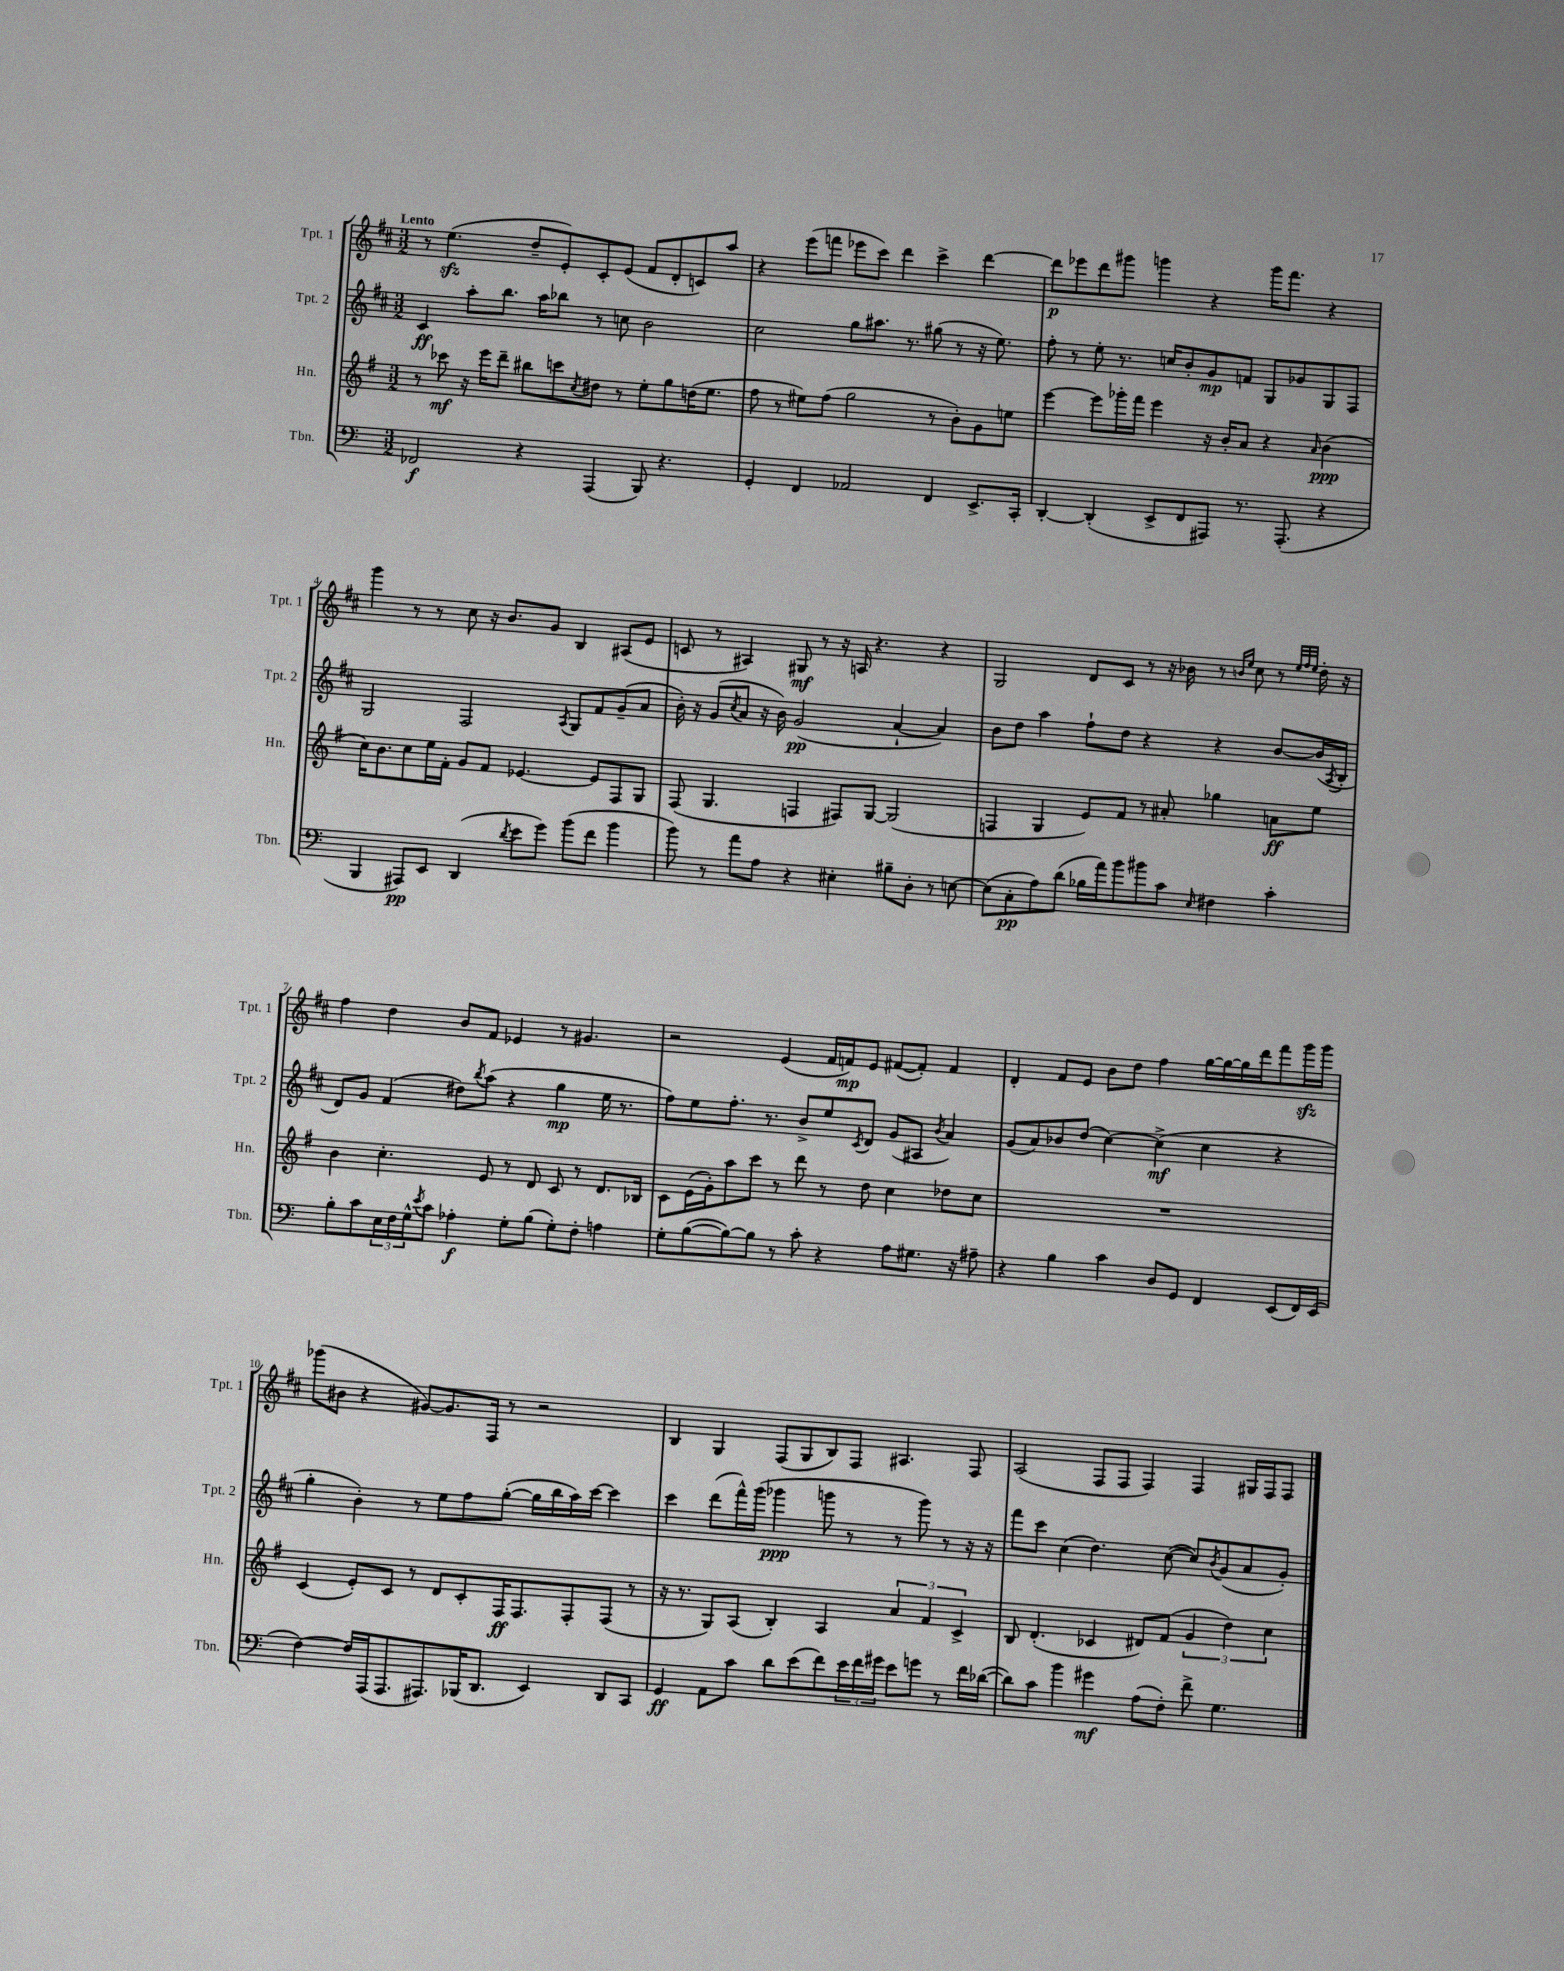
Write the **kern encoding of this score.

**kern	**kern	**kern	**kern
*staff4	*staff3	*staff2	*staff1
*clefF4	*clefG2	*clefG2	*clefG2
*k[]	*k[f#]	*k[f#c#]	*k[f#c#]
*M3/2	*M3/2	*M3/2	*M3/2
2FF-/	8r	4c#/	8r
.	8ccc-\	.	(4.ee\
.	16r	8aa'\L	.
.	16eee\LK	.	.
.	8ddd~\J	8.bb\J	.
4r	8bb#\L	.	8dd~/L
.	.	16aa\LK	.
.	8ccc\	8bb-\J	8e'/)
.	8qcc/	.	.
(4AAA/	8dd#\J	8r	8c#'/
.	8r	8cc\	(8e/J
8BBB/)	8ee'\L	2b\	8f#/L
4.r	8gg\	.	8d'/
.	(16dd\K	.	8c/)
.	8.ee\J	.	.
.	.	.	8aa/J
=	=	=	=
4GG'/	8ff#\	2cc#\	4r
.	8r	.	.
4FF/	8ee#\L)	.	(8eee\L
.	(8ff#\J	.	8fff\J
2AA-/	2gg\	8gg\L	8eee-\L
.	.	8.aa#\J	8ccc#\J)
.	.	.	4ddd\
.	.	8.r	.
4FF/	8r	(8gg#\	4ccc#^\
.	8b'\L)	8r	.
8.EE^/L	8g\	16r	[4ddd\
.	.	8.ee\)	.
.	8ee\J	.	.
16CC'/Jk	.	.	.
=	=	=	=
[4DD'/	[4eee\	8ff#'\	8ddd\]L
.	.	8r	8eee-\
(4DD'/]	8eee\]L	8ee'\	8ddd\
.	16ggg-'\L	8.r	8ggg#\J
.	16fff#\JJ	.	.
8EE^/L	4eee\	.	4ggg\
.	.	16cc/LK	.
8FF/	.	8b'/	.
8AAA#/J)	16r	8g/	4r
.	16b'/LK	.	.
8.r	8a/J	8f/J	.
.	4r	8G/L	16ggg\LK
(8.AAA#'/	.	.	8.fff#\J
.	.	8g-/	.
.	16qqa/	.	.
4r	(4b\	8G/	4r
.	.	8F#/J	.
=	=	=	=
4BBB/	16cc\LK)	2G/	4ggg\
.	8.b\	.	.
8AAA#/L)	8cc\	.	8r
8EE/J	16ee\L	.	8r
.	16f#'\JJ	.	.
(4DD/	8g/L	2F#/	8cc#\
.	8f#/J	.	16r
.	.	.	8.b/L
8qd/	.	.	.
8e\L	[4.e-/	.	.
8g\J)	.	.	8g/J
.	.	8qA/	.
(8b\L	.	8G/L	4B/
8f\J	8e-/]L	8f#/	.
4b\	8F#/	(8g~/	(8A#/L
.	8G/J	8a/J	8e/J
=	=	=	=
8b\)	(8F#/	16b'\)	8c/
.	.	16r	.
8r	4.G/	(8g/L	8r
.	.	8qcc#/	.
8a\L	.	8a/J	4A#/)
8A\J	.	16r	.
.	.	16b\)	.
4r	4F/	(2g/	8G#/
.	.	.	8r
4E#'\	8F#/L)	.	16r
.	.	.	16A/
.	[8G/J	.	4.r
8B#~\L	(2G/]	[4a`/	.
8D'\J	.	.	.
8r	.	4a/])	4r
[8E\	.	.	.
=	=	=	=
(8E\]L	4F/	8b\L	2G/
8C'\	.	8dd\J	.
8A\)	4G/	4aa\	.
(8d\J	.	.	.
16B-\LL	8e/L)	8ff#`\L	8d/L
16a\J)	.	.	.
8b\	8f#/J	8dd\J	8c#/J
8b#\	8r	4r	8r
8c\J	8a#'/	.	16r
.	.	.	16b-\
16qqE/	.	.	.
4F#\	4gg-\	4r	8r
.	.	.	16qqb/LL
.	.	.	16qqee/JJ
.	.	.	8cc#\
4c'\	8a\L	[8b/L	8r
.	.	.	32qqee/LLL
.	.	.	32qqff#/
.	.	.	32qqee/JJJ
.	8ee\J	(16b/]L	16dd'\
.	.	8qA/	.
.	.	16B'/JJ	16r
=	=	=	=
8B'\L	4b\	8d/L)	4ff#\
8c\	.	8g/J	.
24E\L	4.cc'\	(4f#/	4dd\
24F\	.	.	.
24G^^\J	.	.	.
8qe/	.	.	.
8c\J	.	.	.
4A-'\	.	8dd#\L)	8b/L
.	.	8qbb/	.
.	8e/	(8aa\J	8f#/J
8G'\L	8r	4r	4e-/
(8B\J	8d/	.	.
8G'\L)	8c/	4gg\	8r
8F'\J	8r	.	4.g#/
4A\	8.d/L	16ee\	.
.	.	8.r	.
.	16B-/Jk	.	.
=	=	=	=
8G'\L	8c\L	8ff#\L)	2r
([8B\	(16e\L	8ee\	.
.	16g'\J)	.	.
8B\_)	8aa\	8.ff#'\J	.
8B\]J	8ccc\J	.	.
.	.	8.r	.
8r	8r	.	(4e/
8c'\	8ddd\	8b^/L	.
4r	8r	8ee/	16f#/LL
.	.	.	16f/J)
.	.	8qc#/	.
.	8dd\	8d/J	8e/J
8A\L	4cc\	(8g/L	([8f#/L
8.G#\J	.	8A#/J	8f#'/]J)
.	.	8qb/	.
.	8dd-\L	4a/)	4f#/
16r	.	.	.
8A#~\	8cc\J	.	.
=	=	=	=
4r	1.r	(8g/L	4d'/
.	.	8a/)	.
4B\	.	8b-/	8f#/L
.	.	(8dd/J	8e/J
4c\	.	[4cc#\)	8b\L
.	.	.	8dd\J
8D/L	.	(4cc#^\]	4ff#\
8GG/J	.	.	.
4FF/	.	4cc#\	[16gg\LL
.	.	.	16gg\_
.	.	.	16gg\]
.	.	.	16ddd\J
(8EE/L	.	4r	8fff#\
16FF/L)	.	.	16ggg\L
(16EE/JJ	.	.	16ggg\JJ
=	=	=	=
[4F\)	(4c/	4gg'\	(8ggg-\L
.	.	.	8b#\J
16F/]LL	8e'/L)	4b'\)	4r
(16AAA/J	.	.	.
8.AAA/	8c/J	.	.
.	8r	8r	[8g#/L)
8.AAA#/)	.	.	.
.	8d/L	8ee\L	8.g#/]
(16BBB-/K	8c'/	8ff#\	.
8.DD/J	.	.	16F#/Jk
.	16F#/K	([8gg'\J	8r
.	8.F#/	.	.
4EE/)	.	16gg\]LL	2r
.	.	16bb\	.
.	8F#'/	16aa\)	.
.	.	[16ccc#\JJ	.
8DD/L	(8F#/J	4ccc#\]	.
8CC/J	8r	.	.
=	=	=	=
4GG/	16r	4ccc#\	4B/
.	8.r	.	.
8AA\L	8G/L)	(8ddd\L	4G/
8c\J	(8A/J	16fff#^^\L)	.
.	.	(16ggg\JJ	.
8d\L	4B'/)	4ggg-\	(8F#/L
(8e\	.	.	8G/
8f\)	4A/	8ggg\	8B/)
24e\L	.	8r	8F#/J
24f\	.	.	.
24g#\JJ	.	.	.
8e\L	6a/	8r	4.A#/
8g\J	.	8ggg\)	.
.	6f#/	.	.
8r	.	8r	.
.	6c^/	.	.
16f\LL	.	16r	8F#/
([16d-\JJ	.	16r	.
=	=	=	=
8d-\]L)	8B/	8fff#\L	(2A/
8c\J	(4.d'/	8ccc#\J	.
4b\	.	(4cc#\	.
4g#\	4c-/	4.dd\)	8F#/L
.	.	.	8F#/J
(8A\L	8d#/L)	.	4F#/)
8F'\J)	(8f#/J	([8cc#\	.
8f^\	6g/	8cc#/]L)	4F#/
.	.	8qb/	.
4.G\	.	(8g/	.
.	6dd\)	.	.
.	.	8a/	16G#/LL
.	.	.	16F#/J
.	6cc\	.	.
.	.	8g'/J)	8F#/J
==	==	==	==
*-	*-	*-	*-
